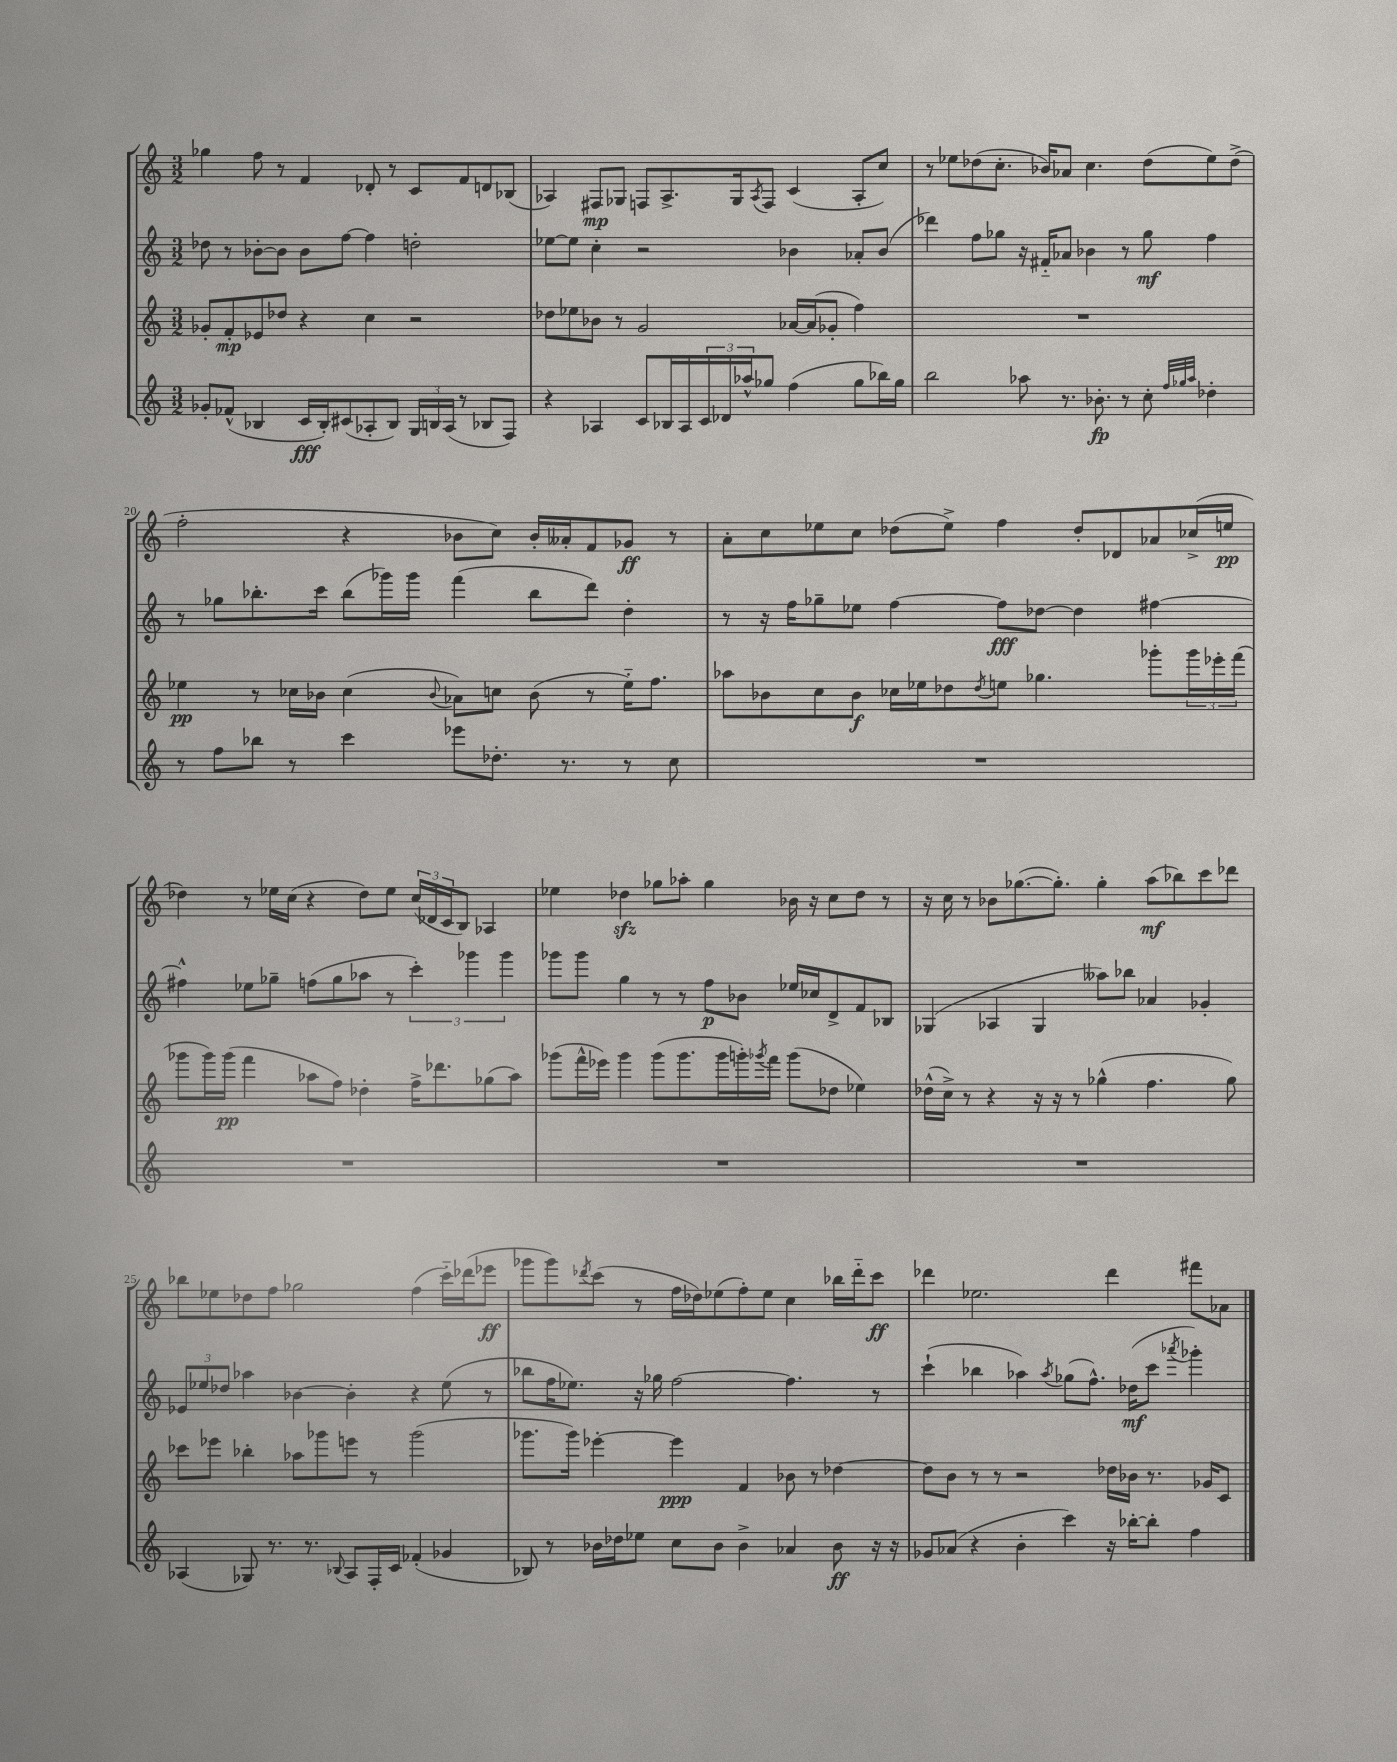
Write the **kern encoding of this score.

**kern	**kern	**kern	**kern
*staff4	*staff3	*staff2	*staff1
*clefG2	*clefG2	*clefG2	*clefG2
*k[]	*k[]	*k[]	*k[]
*M3/2	*M3/2	*M3/2	*M3/2
8g-'/L	8g-'/L	8dd-\	4gg-\
(8f-^^/J	8f'/	8r	.
4B-/	8e-/	[8b-'\L	8ff\
.	8dd-/J	8b-\]J	8r
16c/LL	4r	8b-\L	4f/
16B-'/J)	.	.	.
(8c#/	.	[8ff\J	.
8A-'/	4cc\	4ff\]	8d-'/
8B-/J)	.	.	8r
24G/LL	2r	2dd'\	8c/L
24B/	.	.	.
(24A-/JJ	.	.	.
8r	.	.	8f/
8B-/L	.	.	8d/
8F/J)	.	.	(8B-/J
=	=	=	=
4r	8dd-\L	[8ee-\L	4A-/)
.	8ee-\	8ee-\]J	.
4A-/	8b-\J	4cc'\	8F#/L
.	8r	.	8G-/J
8c/L	2g/	2r	8F/L
16B-/L	.	.	8.A-^/
16A-/	.	.	.
24c/	.	.	.
24d-/	.	.	.
.	.	.	16G-/k
24aa-^^/J	.	.	.
.	.	.	8qA-/
8gg-/J	.	.	8F/J
(4ff\	[16a-/LL	4b-\	(4c/
.	(16a-/]J	.	.
.	8g-'/J	.	.
8gg-\L	4ff\)	8a-'/L	8A-'/L
16bb-\L)	.	(8b-/J	8cc/J)
16gg-\JJ	.	.	.
=	=	=	=
2bb\	1.r	4ddd-\)	8r
.	.	.	8ee-\L
.	.	8ff\L	(8dd-\
.	.	8gg-\J	8.cc'\J
8aa-\	.	16r	.
.	.	16f#'~/LK	16b-/LK)
8.r	.	8a-/J	8a-/J
.	.	4b-\	4.cc\
8.b-'\	.	.	.
8r	.	8r	.
8cc'\	.	8gg-\	(8dd-\L
32qqff/LLL	.	.	.
32qqgg-/	.	.	.
32qqaa-/JJJ	.	.	.
4dd-'\	.	4ff\	8ee-\)
.	.	.	(8dd-^\J
=	=	=	=
8r	4ee-\	8r	2ff'\
8ff\L	.	8gg-\L	.
8bb-\J	8r	8.bb-'\	.
8r	16cc-\LL	.	.
.	16b-\JJ	16ccc\Jk	.
4ccc\	(4cc-\	(8bb-\L	4r
.	.	16ggg-\L)	.
.	.	16ggg-\JJ	.
.	8qqb-/	.	.
8eee-\L	8a-\L)	(4fff\	8b-\L
8.dd-'\J	8cc\J	.	8cc\J)
.	(8b-\	8bb-\L	16b-'/LL
8.r	.	.	16a--'/J
.	8r	8ddd\J)	8f/
8r	16ee-'~\LK)	4dd'\	8g-/J
.	8.ff\J	.	.
8cc\	.	.	8r
=	=	=	=
1.r	8aa-\L	8r	8a'\L
.	8b-\	16r	8cc\
.	.	16ff\LK	.
.	8cc\	8gg-~\	8ee-\
.	8b-\J	8ee-\J	8cc\J
.	16cc-\LL	[4ff\	(8dd-\L
.	16ee-\J	.	.
.	8dd-\	.	8ee-^\J)
.	8qdd-/	.	.
.	8ee\J	8ff\]L	4ff\
.	4.gg-\	[8dd-\J	.
.	.	4dd-\]	8dd-'/L
.	.	.	8d-/
.	8ggg-'\L	[4ff#\	8a-/
.	24ggg-\L	.	(16cc-^/L
.	24eee-'\	.	.
.	.	.	16ee/JJ
.	(24fff\JJ	.	.
=	=	=	=
1.r	8ggg-\L	4ff#^^\]	4dd-\)
.	16ggg-\L)	.	.
.	(16ggg-\JJ	.	.
.	4fff\	8ee-\L	8r
.	.	8gg-~\J	16ee-\LL
.	.	.	(16cc\JJ
.	8aa-\L	(8ff\L	4r
.	8ff\J)	8gg-\	.
.	4dd-'\	8aa-\J	8dd-\L)
.	.	8r	8ee-\J
.	16ff^\LK	6ccc'\)	(24cc/LL
.	.	.	24d-/
.	8.ddd-\	.	.
.	.	.	24c/J
.	.	.	8B/J)
.	.	6ggg-\	.
.	(8gg-\	.	4A-/
.	.	6ggg-\	.
.	8aa-\J)	.	.
=	=	=	=
1.r	(8ggg-\L	8ggg-\L	4ee-\
.	16fff^^\L	8ggg-\J	.
.	16eee-\JJ)	.	.
.	4ggg-\	4gg\	4dd-\
.	(8ggg-\L	8r	8gg-\L
.	8.ggg-\	8r	8aa-'\J
.	.	8ff\L	4gg-\
.	16ggg-\L	.	.
.	16ggg'\)	8b-\J	.
.	8qggg-/	.	.
.	16fff\JJ	.	.
.	(8ggg-\L	16ee-/LL	16b-\
.	.	16cc-/J	16r
.	8dd-\J	8d^/	8cc\L
.	4ee-\)	8f/	8dd-\J
.	.	8B-/J	8r
=	=	=	=
1.r	(16dd-^^\LL	(4G-/	16r
.	16cc^\JJ)	.	16cc\
.	8r	.	8r
.	4r	4A-/	8b-\L
.	.	.	([8.gg-\
.	16r	4G-/	.
.	16r	.	8.gg-'\]J)
.	8r	.	.
.	(4gg-^^\	8aa--\L)	4gg-'\
.	.	8bb-\J	.
.	4.ff\	4a-/	(8aa\L
.	.	.	8bb-\)
.	.	4g-'/	8ccc\
.	8gg-\)	.	8ddd-\J
=	=	=	=
(4A-/	8ccc-\L	12e-/L	8bb-\L
.	.	12ee-/	.
.	8eee-\J	.	8ee-\
.	.	12dd-/J	.
8G-/)	4bb-'\	4aa-\	8dd-\
8.r	.	.	8ff\J
.	8aa-\L	[4b-\	2gg-\
8.r	.	.	.
.	8ggg-\	.	.
8qqB-/	.	.	.
8A-/L	8eee\J	4b-'\]	.
16F'/L	8r	.	.
16c/JJ	.	.	.
(4f-'/	(2ggg-\	4r	(4ff\
4g-/	.	(8ee-\	16ccc'~\LL)
.	.	.	(16ddd-\J
.	.	8r	8eee-\J
=	=	=	=
8B-/)	8.ggg-\L	8bb-\L	8ggg-\L
8r	.	16ff\K	8ggg-\)
.	16ggg-\Jk)	8.ee-\J)	.
.	.	.	8qddd-/
16b-\LL	[4eee-'\	.	(8ccc\J
16dd-\J	.	.	.
8ee-\J	.	16r	8r
.	.	16gg-\	.
8cc\L	4eee-\]	[2ff\	16ff\LL
.	.	.	16dd-\J)
8b-\J	.	.	(8ee-\
4b-^\	4f/	.	8ff'\)
.	.	.	8ee-\J
4a-/	8b-\	4.ff\]	4cc\
.	8r	.	.
8b-\	[4dd-\	.	16bb-\LL
.	.	.	16ddd-'~\J
16r	.	8r	8ccc\J
16r	.	.	.
=	=	=	=
8g-/L	8dd-\]L	(4ccc`\	4ddd-\
(8a-/J	8b\J	.	.
4r	8r	4bb-\	2.ee-\
.	8r	.	.
4b'\	2r	4aa-\)	.
.	.	8qaa-/	.
4ccc\)	.	(8gg-\L	.
.	.	8.ff^^\J)	.
16r	16dd-\LL	.	4ddd-\
[16bb-'\LK	16b-\JJ	(16dd-\LK	.
8bb-'\]J	8.r	8ccc\J	.
.	.	8qaaa-/	.
4ff\	.	4ggg-'\)	8fff#\L
.	16g-/LK	.	.
.	8c/J	.	8a-\J
==	==	==	==
*-	*-	*-	*-
